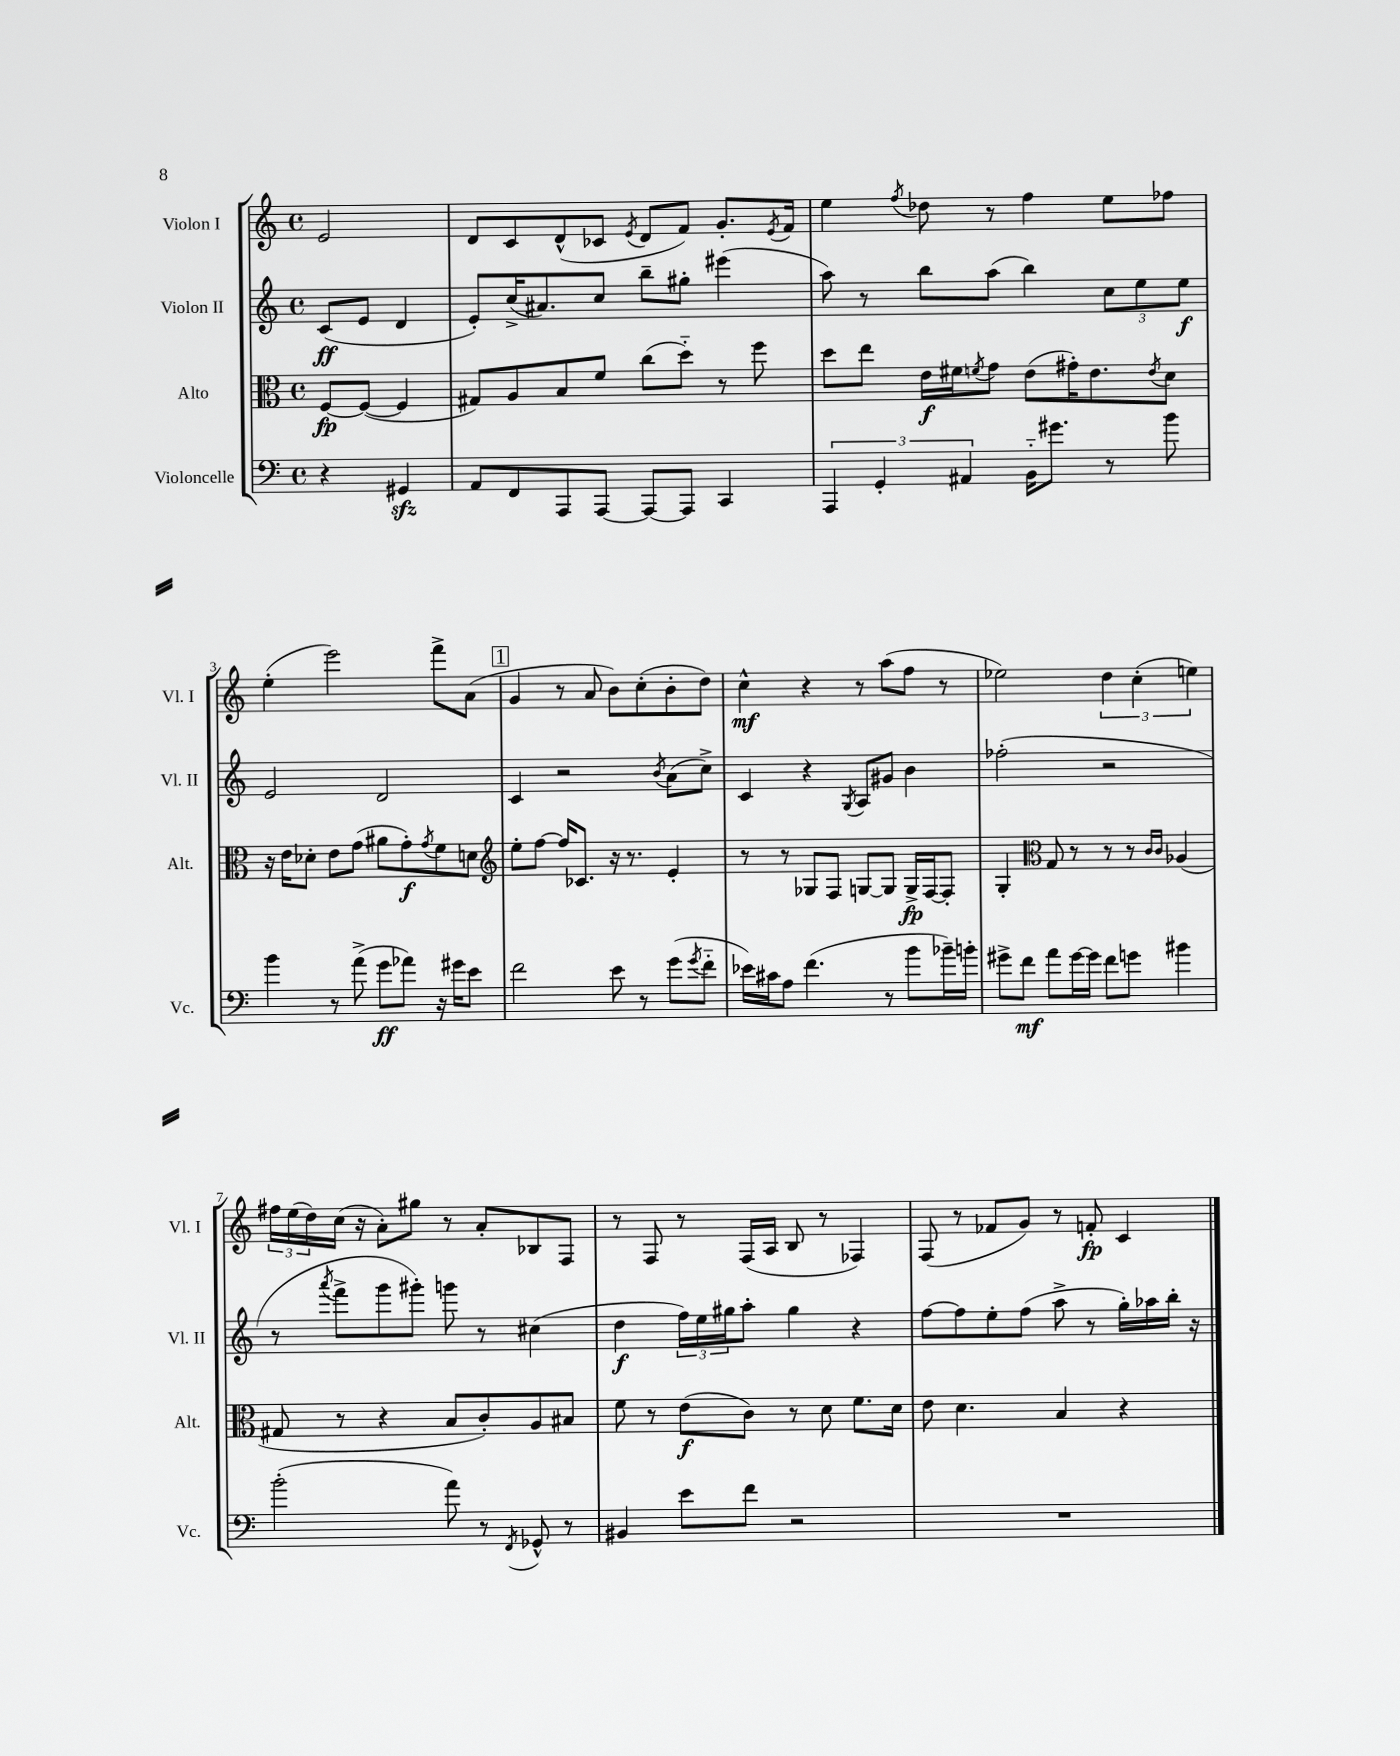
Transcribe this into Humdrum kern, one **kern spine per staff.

**kern	**dynam	**kern	**dynam	**kern	**dynam	**kern	**dynam
*part4	*part4	*part3	*part3	*part2	*part2	*part1	*part1
*staff4	*staff4	*staff3	*staff3	*staff2	*staff2	*staff1	*staff1
*I"Violoncelle	*	*I"Alto	*	*I"Violon II	*	*I"Violon I	*
*I'Vc.	*	*I'Alt.	*	*I'Vl. II	*	*I'Vl. I	*
*clefF4	*	*clefC3	*	*clefG2	*	*clefG2	*
*k[]	*	*k[]	*	*k[]	*	*k[]	*
*M4/4	*	*M4/4	*	*M4/4	*	*M4/4	*
*met(c)	*	*met(c)	*	*met(c)	*	*met(c)	*
=	=	=	=	=	=	=	=
4r	.	[8F/L	fp	(8c/L	ff	2e/	.
.	.	(8F/J_	.	8e/J	.	.	.
4GG#Xzz/	.	4F/]	.	4d/	.	.	.
=1	=1	=1	=1	=1	=1	=1	=1
8AA/L	.	8G#X/L)	.	8e'/L)	.	8d/L	.
8FF/	.	8A/	.	(16cc^/K	.	8c/	.
.	.	.	.	8.a#X/)	.	.	.
8AAA/	.	8B/	.	.	.	(8d^^/	.
[8AAA/J	.	8f/J	.	8cc/J	.	8c-X/J	.
.	.	.	.	.	.	8qe/	.
8AAA/L_	.	(8cc\L	.	8bb~\L	.	8d/L	.
8AAA/J]	.	8dd\J)	.	8gg#X'\J	.	8f/J)	.
4CC/	.	8r	.	(4eee#X\	.	8.g'/L	.
.	.	8ff\	.	.	.	.	.
.	.	.	.	.	.	8qe/	.
.	.	.	.	.	.	16f/Jk	.
=2	=2	=2	=2	=2	=2	=2	=2
6AAA/	.	8dd\L	.	8aa\)	.	4ee\	.
.	.	8ee\J	.	8r	.	.	.
6GG'/	.	.	.	.	.	.	.
.	.	.	.	.	.	8qff/	.
.	.	16e\LL	f	8bb\L	.	8dd-X\	.
.	.	16f#X\J	.	.	.	.	.
6AA#X/	.	.	.	.	.	.	.
.	.	8qfn/	.	.	.	.	.
.	.	8g\J	.	(8aa\J	.	8r	.
16BB\KL	.	(8e\L	.	4bb\)	.	4ff\	.
8.g#X\J	.	.	.	.	.	.	.
.	.	16g#X'\K)	.	.	.	.	.
.	.	8.e\	.	.	.	.	.
8r	.	.	.	12cc\L	.	8ee\L	.
.	.	.	.	12ee\	.	.	.
.	.	8qe/	.	.	.	.	.
8b\	.	8d\J	.	.	.	8ff-X\J	.
.	.	.	.	12ee\J	f	.	.
!!LO:LB:g=z
=3	=3	=3	=3	=3	=3	=3	=3
4b\	.	16r	.	2e/	.	(4ee'\	.
.	.	16e\KL	.	.	.	.	.
.	.	8d-X'\J	.	.	.	.	.
8r	.	8e\L	.	.	.	2eee\)	.
(8a^\	.	(8g\J	.	.	.	.	.
8g\L	ff	8a#X\L	.	2d/	.	.	.
8a-X\J)	.	8g'\)	f	.	.	.	.
.	.	8qg/	.	.	.	.	.
16r	.	8f\	.	.	.	8fff^\L	.
16g#X\KL	.	.	.	.	.	.	.
8e\J	.	8dn\J	.	.	.	(8a\J	.
!!LO:REH:place=s1:t=1
=4	=4	=4	=4	=4	=4	=4	=4
*	*	*clefG2	*	*	*	*	*
2f\	.	8ee'\L	.	4c/	.	4g/	.
.	.	[8ff\J	.	.	.	.	.
.	.	16ff/KL]	.	2r	.	8r	.
.	.	8.c-X/J	.	.	.	.	.
.	.	.	.	.	.	8a/	.
8e\	.	16r	.	.	.	8b\L)	.
.	.	8.r	.	.	.	.	.
8r	.	.	.	.	.	(8cc'\	.
.	.	.	.	8qb/	.	.	.
(8g\L	.	4e'/	.	(8a\L	.	8b'\	.
8qg/	.	.	.	.	.	.	.
8f\J	.	.	.	8cc^\J)	.	8dd\J)	.
=5	=5	=5	=5	=5	=5	=5	=5
16e-X\LL)	.	8r	.	4c/	.	4cc^^\	mf
16c#X\J	.	.	.	.	.	.	.
8A\J	.	8r	.	.	.	.	.
(4.f\	.	8G-X/L	.	4r	.	4r	.
.	.	8F/J	.	.	.	.	.
.	.	.	.	8qG/	.	.	.
.	.	[8Gn/L	.	8A/L	.	8r	.
8r	.	8G/J]	.	8g#X/J	.	(8aa\L	.
8b\L	.	16G^/LL	fp	4b\	.	8ff\J	.
.	.	[16F/J	.	.	.	.	.
16b-X~\L)	.	8F'/J]	.	.	.	8r	.
16bn'\JJ	.	.	.	.	.	.	.
=6	=6	=6	=6	=6	=6	=6	=6
8g#X^\L	.	4G'/	.	(2ff-X'\	.	2ee-X\)	.
8f\J	mf	.	.	.	.	.	.
*	*	*clefC3	*	*	*	*	*
8a\L	.	8G/	.	.	.	.	.
[16g#\L	.	8r	.	.	.	.	.
16g#\JJ]	.	.	.	.	.	.	.
8f\L	.	8r	.	2r	.	6dd\	.
8gn\J	.	8r	.	.	.	.	.
.	.	.	.	.	.	(6cc'\	.
.	.	16qqc/LL	.	.	.	.	.
.	.	16qqc/JJ	.	.	.	.	.
4b#X\	.	(4A-X/	.	.	.	.	.
.	.	.	.	.	.	6een\)	.
!!LO:LB:g=z
=7	=7	=7	=7	=7	=7	=7	=7
(2b'\	.	8G#X/	.	8r	.	24ff#X\LL	.
.	.	.	.	.	.	(24ee\	.
.	.	.	.	.	.	24dd\)	.
.	.	.	.	8qaaa/	.	.	.
.	.	8r	.	8fff^\L	.	(16cc\JJ	.
.	.	.	.	.	.	16r	.
.	.	4r	.	8ggg\	.	8a'\L)	.
.	.	.	.	8ggg#X'\J)	.	8gg#X\J	.
8a\)	.	8B/L	.	8gggn\	.	8r	.
8r	.	8c'/)	.	8r	.	8a'/L	.
8qFF/	.	.	.	.	.	.	.
8GG-X^^/	.	8A/	.	(4cc#X\	.	8B-X/	.
8r	.	8B#X/J	.	.	.	8F/J	.
=8	=8	=8	=8	=8	=8	=8	=8
4BB#X/	.	8f\	.	4dd\	f	8r	.
.	.	8r	.	.	.	8F/	.
8e\L	.	(8e\L	f	24ff\LL)	.	8r	.
.	.	.	.	24ee\	.	.	.
.	.	.	.	24gg#X\J	.	.	.
8f\J	.	8c\J)	.	8aa'\J	.	(16F/LL	.
.	.	.	.	.	.	16A/JJ	.
2r	.	8r	.	4gg#\	.	8B/	.
.	.	8d\	.	.	.	8r	.
.	.	8.f\L	.	4r	.	4F-X/)	.
.	.	16d\Jk	.	.	.	.	.
=9	=9	=9	=9	=9	=9	=9	=9
1r	.	8e\	.	[8ff\L	.	(8F/	.
.	.	4.d\	.	8ff\]	.	8r	.
.	.	.	.	8ee'\	.	8f-X/L	.
.	.	.	.	(8ff\J	.	8g/J)	.
.	.	4B/	.	8aa^\	.	8r	.
.	.	.	.	8r	.	8fn'/	fp
.	.	4r	.	16gg'\LL)	.	4c/	.
.	.	.	.	16aa-X\	.	.	.
.	.	.	.	16bb'\JJ	.	.	.
.	.	.	.	16r	.	.	.
==	==	==	==	==	==	==	==
*-	*-	*-	*-	*-	*-	*-	*-
